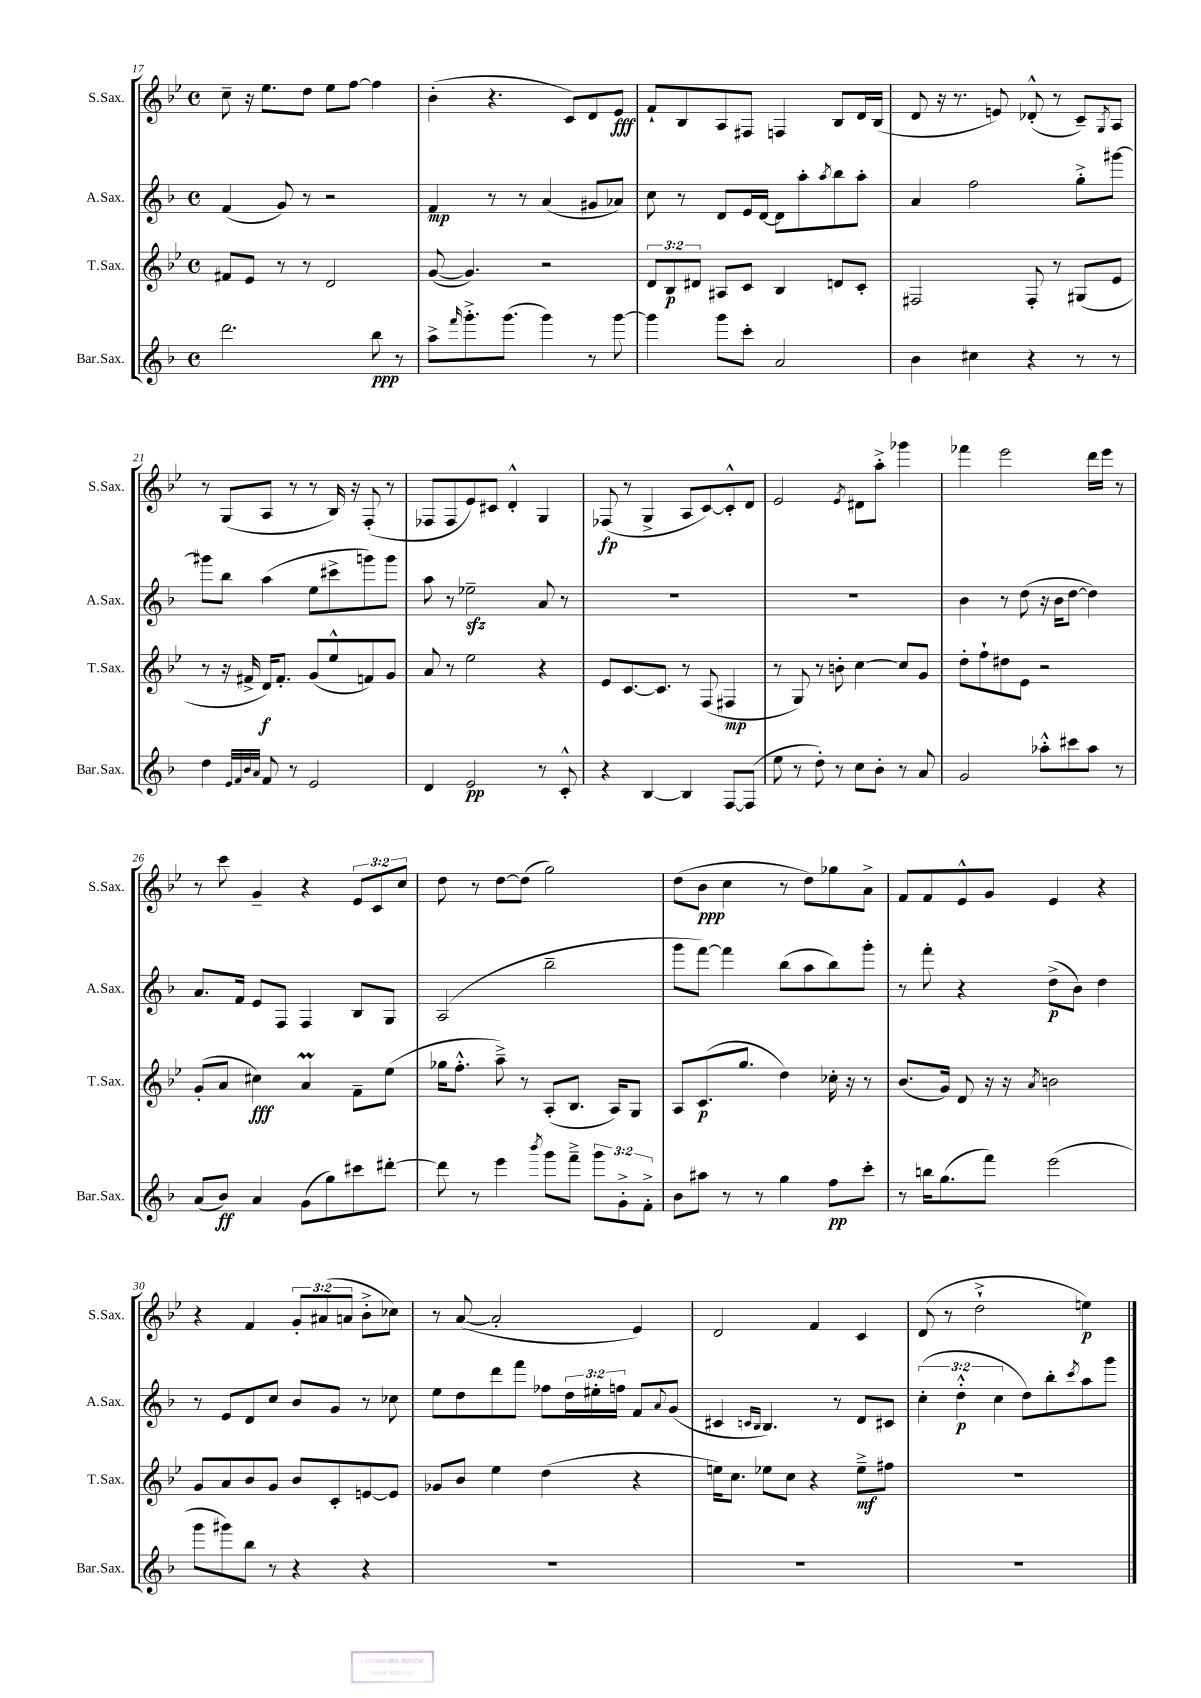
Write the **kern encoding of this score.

**kern	**kern	**kern	**kern
*staff4	*staff3	*staff2	*staff1
*clefG2	*clefG2	*clefG2	*clefG2
*k[b-]	*k[b-e-]	*k[b-]	*k[b-e-]
*M4/4	*M4/4	*M4/4	*M4/4
*met(c)	*met(c)	*met(c)	*met(c)
2.ddd	8f#	(4f	8cc~
.	8e-	.	16r
.	.	.	8.ee-
.	8r	8g)	.
.	8r	8r	8dd
.	2d	2r	8ee-
.	.	.	[8ff
8bb-	.	.	4ff]
8r	.	.	.
=	=	=	=
8aa^	([8g	4f	(4b-'
16qqfff	.	.	.
8.ggg'^	4.g])	.	.
.	.	8r	4.r
(8.ggg	.	.	.
.	.	8r	.
4ggg)	2r	(4a	.
.	.	.	8c)
8r	.	8g#	8d
[8ggg	.	8a-)	8e-
=	=	=	=
4ggg]	12d	8cc	8f`
.	12B-	.	.
.	.	8r	8B-
.	12d#	.	.
8ggg	8A#	8d	8A
8ccc'	8c	16e	8F#
.	.	[16d	.
2a	4B-	8d]	4F
.	.	8aa'	.
.	.	8qaa	.
.	8d	8bb-	8B-
.	8c'	8aa'	16d
.	.	.	(16B-
=	=	=	=
4b-	2F#	4a	8d
.	.	.	16r
.	.	.	8.r
4cc#	.	2ff	.
.	.	.	8e)
4r	8F#'	.	(8d-'^^
.	8r	.	8r
8r	(8G#	8gg'^	8c~)
.	.	.	8qG
8r	8e-	[8ggg#	8A
=	=	=	=
4dd	8r	8ggg#]	8r
.	16r	8bb-	(8G
.	16f#^	.	.
32qqe	.	.	.
32qqf	.	.	.
32qqb-	.	.	.
32qqa	.	.	.
8f	16d)	(4aa	8A
.	8.f#'	.	.
8r	.	.	8r
2e	(8g	8ee	8r
.	8ee-^^	8ccc#^	16B-)
.	.	.	16r
.	8f)	8ggg)	(8F'
.	8g	8ggg	8r
=	=	=	=
4d	8a	8aa	8F-
.	8r	8r	8F-
2e	2ee-	2ee-~	8e-)
.	.	.	8c#
.	.	.	4d'^^
8r	4r	8a	4G
8c'^^	.	8r	.
=	=	=	=
4r	8e-	1r	(8F-
.	[8.c	.	8r
[4B-	.	.	4G^
.	8.c]	.	.
4B-]	8r	.	8A
.	(8F	.	[8c)
[8F	4F#	.	8c'^^]
(8F]	.	.	8d
=	=	=	=
8ee	8r	1r	2e-
8r	8G)	.	.
8dd')	8r	.	.
8r	8b'	.	.
.	.	.	8qe-
8cc	[4cc	.	8d#
8b-'	.	.	8aa'^
8r	8cc]	.	4ggg-
8a	8g	.	.
=	=	=	=
2g	8dd'	4b-	4fff-
.	8ff`	.	.
.	8dd#	8r	2eee-
.	8e-	(8dd	.
8aa-'^^	2r	16r	.
.	.	16b-	.
8ccc#	.	[8dd	.
8aa-	.	4dd])	16ddd
.	.	.	16eee-
8r	.	.	8r
=	=	=	=
(8a	(8g'	8.a	8r
8b-)	8a	.	8ccc
.	.	16f	.
4a	4cc#)	8e	4g~
.	.	8F	.
(8g	4a	4F	4r
8gg)	.	.	.
8ccc#	8f~	8B-	12e-
.	.	.	12c
[8ddd#'	(8ee-	8G	.
.	.	.	12cc
=	=	=	=
8ddd#]	16gg-	(2A	8dd
.	8.ff'^^	.	.
8r	.	.	8r
4eee	8aa~^)	.	[8dd
.	8r	.	(8dd]
8qbbb-	.	.	.
8ggg	(8A'	2bb-~	2gg)
8fff~^	8.B-	.	.
12ggg	.	.	.
.	16A)	.	.
12g'^	.	.	.
.	8G	.	.
12f'^	.	.	.
=	=	=	=
8b-	8A	8ggg	(8dd
8aa#	(8.c	[8fff)	8b-
8r	.	4fff]	4cc
.	8.gg	.	.
8r	.	.	.
4gg	4dd)	(8bb-	8r
.	.	8aa	8dd)
8ff	16cc-'	8bb-)	8gg-
.	16r	.	.
8ccc'	8r	8ggg'	8a^
=	=	=	=
8r	(8.b-	8r	8f
16bb	.	8fff'	8f
(8.gg	16g)	.	.
.	8d	4r	8e-^^
8fff)	16r	.	8g
.	16r	.	.
.	8qa	.	.
(2eee	2b	(8dd^	4e-
.	.	8b-)	.
.	.	4dd	4r
=	=	=	=
8ggg	8g	8r	4r
8ggg#)	8a	8e	.
8bb-	8b-	8d	4f
8r	8g	8cc	.
4r	8b-	8b-	12g'
.	.	.	(12a#
.	8c'	8g	.
.	.	.	12a
4r	[8e	8r	8b-'^
.	8e]	8cc-	8cc-)
=	=	=	=
1r	8g-	8ee	8r
.	8b-	8dd	([8a
.	4ee-	8ddd	2a']
.	.	8fff	.
.	(4dd	8ff-	.
.	.	24dd	.
.	.	24ee#'	.
.	.	24ff	.
.	4r	8f	4e-)
.	.	8qqa	.
.	.	(8g	.
=	=	=	=
1r	16ee)	4c#	2d
.	8.cc	.	.
.	.	16qqc	.
.	.	16qqB-	.
.	8ee-	4.B-)	.
.	8cc	.	.
.	4r	.	4f
.	.	8r	.
.	8ee-~^	8d	4c
.	8ff#	8c#	.
=	=	=	=
1r	1r	(6cc'	(8d
.	.	.	8r
.	.	6dd'^^	.
.	.	.	2dd`^
.	.	6cc	.
.	.	8dd)	.
.	.	8bb-'	.
.	.	8qccc	.
.	.	8aa	4ee)
.	.	8ggg	.
==	==	==	==
*-	*-	*-	*-
